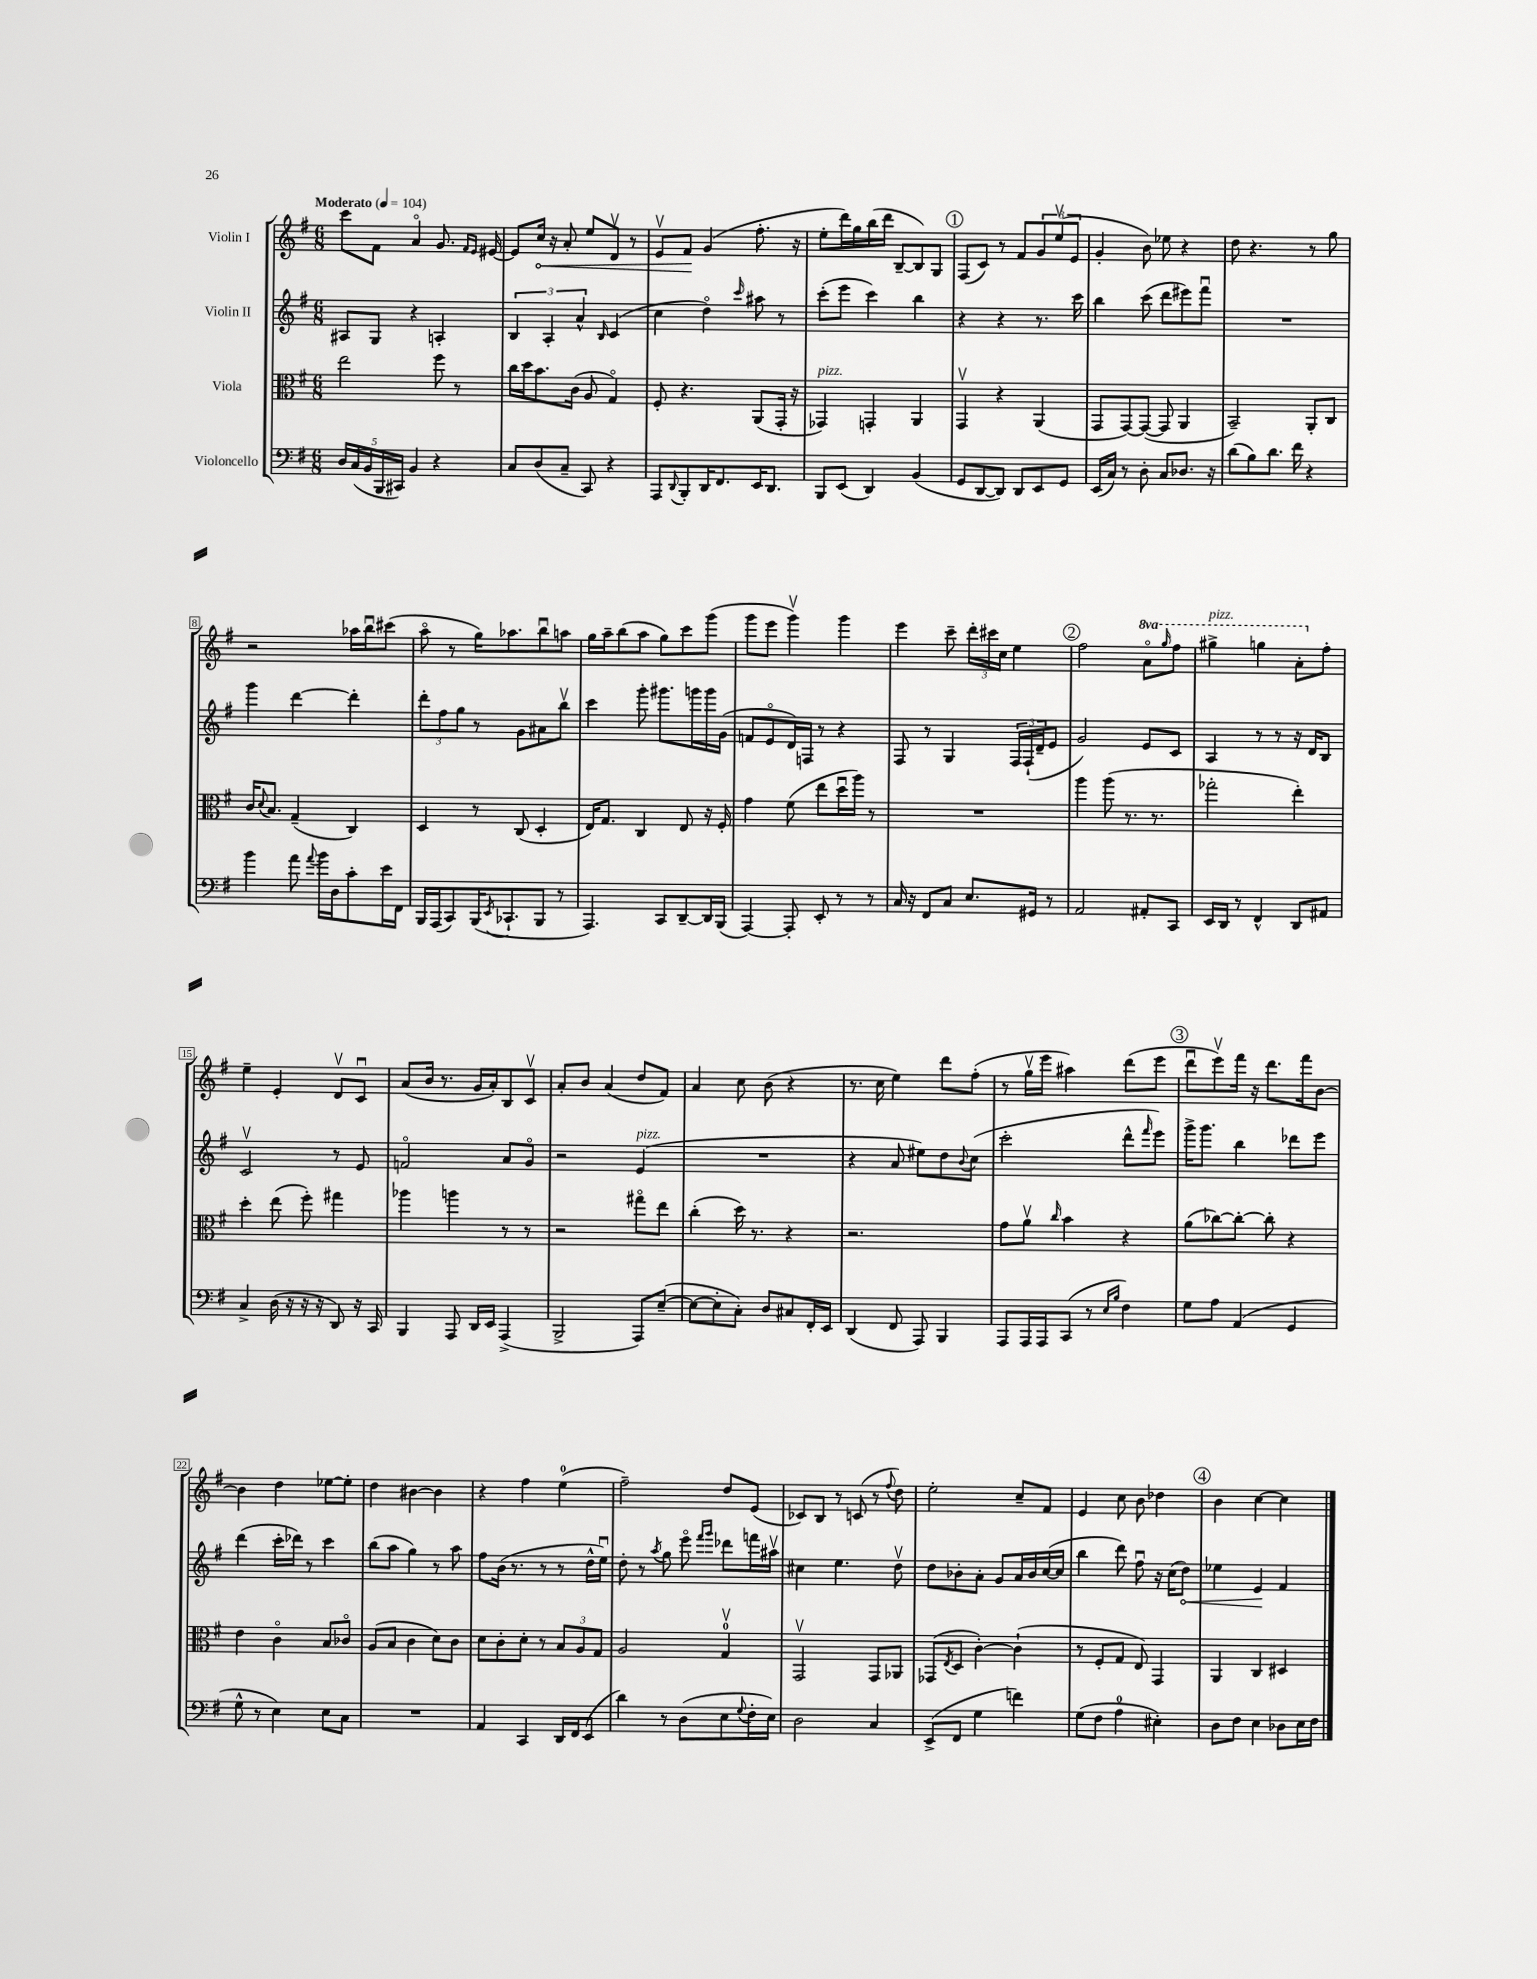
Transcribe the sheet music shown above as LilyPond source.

<<
\new StaffGroup <<
\new Staff = "s0" \with { instrumentName = "Violin I" } {
    \clef treble \key g \major \numericTimeSignature \time 6/8 \set Staff.ottavationMarkups = #ottavation-simple-ordinals \tempo "Moderato" 4 = 104
    c'''8 fis'8 a'4\flageolet g'8. \grace { fis'16 e'16 } eis'16~ |
    eis'8 \once \override Hairpin.circled-tip = ##t c''16\< r16 a'8-. e''8 d'8\upbow r8 |
    e'8\upbow fis'8\! g'4( fis''8.-. r16 |
    e''8-. d'''16) g''16 b''16( d'''16 b8~-- b8) g8 |
    \mark \markup { \circle "1" } fis8( c'8) r8 fis'8 \tuplet 3/2 { g'8 e''8\upbow( e'8 } |
    g'4-. b'8) ees''8 r4 |
    d''8 r4. r8 g''8 |
    r2 aes''16 b''16\downbow cis'''8( |
    a''8\flageolet r8 g''16) aes''8. b''8\downbow a''8 |
    g''16 a''16-- b''8( a''8 g''8) c'''8 g'''8( |
    g'''8 e'''8 g'''4\upbow) g'''4 |
    e'''4 c'''8-- \tuplet 3/2 { d'''16-. cis'''16 c''16 } e''4 |
    \mark \markup { \circle "2" } fis''2 \ottava #1 a''8\flageolet \grace { g'''16 } fis'''8 |
    gis'''4->^\markup { \italic "pizz." } g'''4 a''8-. \ottava #0 fis''8-. |
    e''4-- e'4-. d'8\upbow c'8\downbow |
    a'8( b'16 r8. g'16 a'16-.) b8 c'8\upbow |
    a'8-. b'8 a'4( d''8 fis'8) |
    a'4 c''8 b'8( r4 |
    r8. c''16 e''4) d'''8 fis''8-.( |
    r8 g''16\upbow e'''16 ais''4) d'''8( e'''8 |
    \mark \markup { \circle "3" } d'''8\downbow e'''8\upbow) fis'''16 r16 d'''8. fis'''16 b'8~ |
    b'4 d''4 ees''8~ ees''8-. |
    d''4 bis'4~ bis'4 |
    r4 fis''4 e''4-0( |
    fis''2--) d''8 e'8( |
    ces'8) b8 r8 c'8( r8 \appoggiatura { fis''8 } d''8) |
    e''2-. c''8-- fis'8 |
    e'4 c''8 b'8 des''4 |
    \mark \markup { \circle "4" } b'4 c''4~ c''4 \bar "|." |
}
\new Staff = "s1" \with { instrumentName = "Violin II" } {
    \clef treble \key g \major \numericTimeSignature \time 6/8
    ais8 g8 r4 a4-. |
    \tuplet 3/2 { b4 a4-. a'4-^ } \grace { b16 } c'4( |
    c''4 d''4\flageolet) \grace { c'''16 } ais''8 r8 |
    c'''8-.( e'''8 c'''4) b''4 |
    \mark \markup { \circle "1" } r4 r4 r8. c'''16 |
    b''4 c'''8( d'''8 eis'''8) fis'''8\downbow |
    R2. |
    g'''4 d'''4~ d'''4-. |
    \tuplet 3/2 { d'''8-. fis''8 g''8 } r8 g'8 ais'8 b''8\upbow |
    c'''4 g'''8-. gis'''8. g'''16 g'''16 g'16( |
    f'8 e'8\flageolet d'16) f16 r8 r4 |
    fis8 r8 g4 \tuplet 3/2 { fis16 fis16-!( d'16-- } e'8 |
    \mark \markup { \circle "2" } g'2) e'8 c'8 |
    a4 r8 r8 r16 d'16 b8 |
    c'2\upbow r8 e'8 |
    f'2\flageolet a'8 g'8\flageolet |
    r2 e'4^\markup { \italic "pizz." }( |
    R2. |
    r4 a'8 eis''8) d''8 \appoggiatura { b'8 } c''8( |
    c'''2-. d'''8-^ \grace { fis'''16 } e'''8) |
    \mark \markup { \circle "3" } g'''16-> g'''8. b''4 des'''8 e'''8 |
    d'''4( c'''16-. des'''16) r8 c'''4 |
    b''8( a''8 g''4) r8 a''8 |
    fis''8 b'16( r8. r8 r8 d''16-^ e''16\downbow) |
    d''8-. r8 \acciaccatura { a''8 } g''8 e'''8\flageolet \grace { fis'''16 g'''16 } des'''8 f'''16 ais''16\upbow |
    cis''4 e''4. d''8\upbow |
    d''8 bes'8-. a'8-. g'8 a'16 bes'16 c''16~( c''16 |
    b''4 d'''8) fis''8\downbow r16 c''16( \once \override Hairpin.circled-tip = ##t d''8\<) |
    \mark \markup { \circle "4" } ees''4 e'4\! fis'4 \bar "|." |
}
\new Staff = "s2" \with { instrumentName = "Viola" } {
    \clef alto \key g \major \numericTimeSignature \time 6/8
    e''2 fis''8 r8 |
    c''16 d''16 b'8. c'16( a8 g4\flageolet) |
    fis8-. r4. a,8( g,16-. r16 |
    ges,4^\markup { \italic "pizz." }) g,4-. a,4 |
    \mark \markup { \circle "1" } g,4\upbow r4 a,4( |
    g,8 g,8~) g,8~( g,8 a,4 |
    b,2--) a,8-. c8 |
    c'16 \appoggiatura { d'8 } b8. g4--( c4) |
    d4 r8 c8( d4-. |
    e16) g8. c4 e8 r16 fis16-. |
    g'4 fis'8( e''8 d''16\downbow a''16) r8 |
    R2. |
    \mark \markup { \circle "2" } a''4 a''8( r8. r8. |
    ges''2-. e''4-.) |
    d''4-. e''8( fis''8-.) gis''4 |
    aes''4 a''4 r8 r8 |
    r2 gis''8\flageolet e''8 |
    c''4-.( d''16) r8. r4 |
    r2. |
    g'8 a'8\upbow \grace { c''16 } b'4 r4 |
    \mark \markup { \circle "3" } a'8( ces''8~) ces''8~-. ces''8-. r4 |
    e'4 c'4\flageolet b8 ces'8\flageolet |
    a8( b8 c'4 d'8) c'8 |
    d'8 c'8-. d'8-. r8 \tuplet 3/2 { b8 a8 g8 } |
    a2 g4-0\upbow |
    g,2\upbow g,8 aes,8 |
    ges,8( \acciaccatura { e8 } d8 c'4~-.) c'4-!( |
    r8 fis8-. g8 e8) g,4 |
    \mark \markup { \circle "4" } a,4 c4 dis4 \bar "|." |
}
\new Staff = "s3" \with { instrumentName = "Violoncello" } {
    \clef bass \key g \major \numericTimeSignature \time 6/8
    \tuplet 5/4 { d16 c16( b,16 b,,16 cis,16) } b,4 r4 |
    c8 d8( c8-- c,8) r4 |
    a,,8 \appoggiatura { d,8 } b,,8-. d,16 fis,8. e,16 d,8. |
    b,,8 e,8( d,4) b,4( |
    \mark \markup { \circle "1" } g,8 d,8~ d,8) d,8 e,8 g,8 |
    e,16( c16) r8 d8-. c8 des8. r16 |
    d'8( b8) d'8. fis'16 r4 |
    b'4 a'8 \appoggiatura { a'8 } b'16 d16 c'8-. e'16 fis,16 |
    b,,16 a,,16( c,8) b,,16( \acciaccatura { e,8 } ces,8.-! b,,8 r8 |
    a,,4.) c,8 d,8~-- d,16 b,,16( |
    a,,4~) a,,8-. e,8-. r8 r8 |
    c16 r16 fis,8 c8 e8. gis,16 r8 |
    \mark \markup { \circle "2" } a,2 ais,8-. c,8 |
    e,16 d,16 r8 fis,4-^ d,8 ais,8 |
    c4-> d16( r16 r16 r16 d,8) r16 c,16 |
    b,,4 a,,8 d,16 e,16 a,,4->( |
    b,,2-> a,,8) e8~--( |
    e8~ e8-. c8-.) d8 cis8 fis,16-. e,16 |
    d,4( fis,8 a,,8) b,,4 |
    a,,8 a,,16 a,,16 c,8( r8 \grace { e16 b16 } fis4) |
    \mark \markup { \circle "3" } g8 a8 a,4( g,4 |
    g8-^ r8 e4) e8 c8 |
    R2. |
    a,4 c,4 d,16 fis,16 e,8( |
    d'4) r8 d8( e8 \appoggiatura { g8 } fis16-. e16) |
    d2 c4 |
    e,8->( fis,8 g4 f'4) |
    g8( fis8 a4-0 eis4-.) |
    \mark \markup { \circle "4" } d8 fis8 e4 des8 e16 fis16 \bar "|." |
}
>>
>>
\layout { \context { \Score \override BarNumber.stencil = #(make-stencil-boxer 0.1 0.3 ly:text-interface::print) } }
